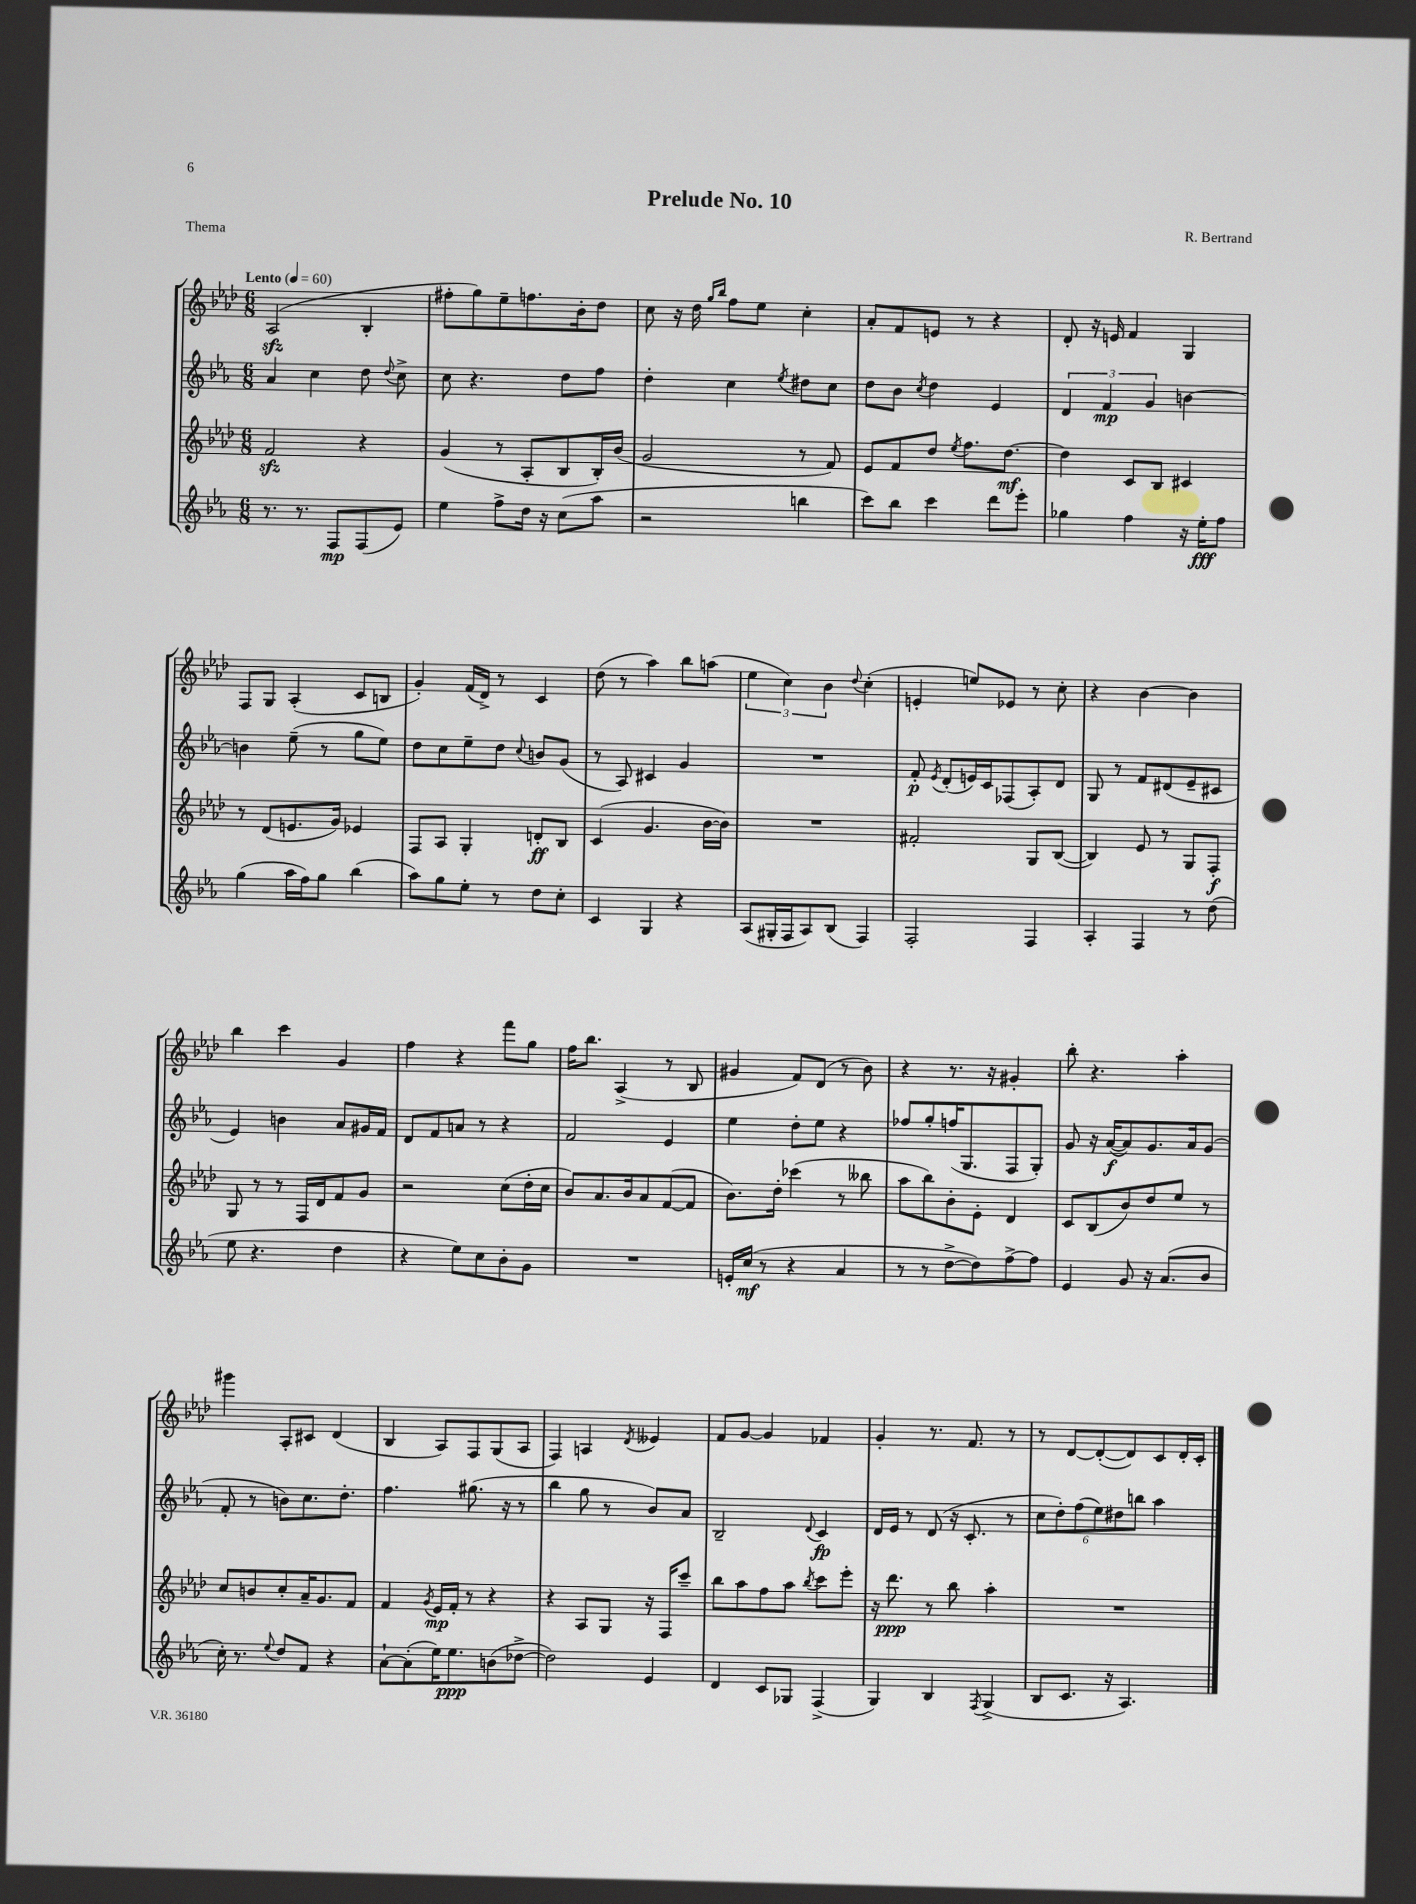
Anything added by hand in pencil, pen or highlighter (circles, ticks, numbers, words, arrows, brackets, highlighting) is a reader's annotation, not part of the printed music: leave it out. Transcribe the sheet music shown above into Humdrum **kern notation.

**kern	**dynam	**kern	**dynam	**kern	**dynam	**kern
*part4	*part4	*part3	*part3	*part2	*part2	*part1
*staff4	*staff4	*staff3	*staff3	*staff2	*staff2	*staff1
*clefG2	*	*clefG2	*	*clefG2	*	*clefG2
*k[b-e-a-]	*	*k[b-e-a-d-]	*	*k[b-e-a-]	*	*k[b-e-a-d-]
*M6/8	*	*M6/8	*	*M6/8	*	*M6/8
*MM60	*	*MM60	*	*MM60	*	*MM60
=1	=1	=1	=1	=1	=1	=1
!	!	!	!	!	!	!LO:TX:a:B:t=Lento
8.r	.	2fzz/	.	4a-/	.	(2A-zz/
8.r	.	.	.	.	.	.
.	.	.	.	4cc\	.	.
8F/L	mp	.	.	.	.	.
(8F/	.	4r	.	8dd\	.	4B-'/
.	.	.	.	8qqdd/	.	.
8e-/J)	.	.	.	8cc^\	.	.
=2	=2	=2	=2	=2	=2	=2
4ee-\	.	(4g/	.	8cc\	.	8ff#X'\L
.	.	.	.	4.r	.	8gg\)
8ff^\L	.	8r	.	.	.	8ee-~\
16dd\Jk	.	8A-'/L	.	.	.	8.ffn\
16r	.	.	.	.	.	.
(8cc\L	.	8B-/	.	8dd\L	.	.
.	.	.	.	.	.	16b-'\k
8aa-\J	.	16B-'/L)	.	8ff\J	.	8dd-\J
.	.	(16b-/JJ	.	.	.	.
=3	=3	=3	=3	=3	=3	=3
2r	.	2g/	.	4dd'\	.	8cc\
.	.	.	.	.	.	16r
.	.	.	.	.	.	16dd-\
.	.	.	.	.	.	16qqgg/LL
.	.	.	.	.	.	16qqbb-/JJ
.	.	.	.	4cc\	.	8ff\L
.	.	.	.	.	.	8ee-\J
.	.	.	.	8qee-/	.	.
4bbn\	.	8r	.	8dd#X\L	.	4cc'\
.	.	8f/)	.	8cc\J	.	.
=4	=4	=4	=4	=4	=4	=4
8ccc\L)	.	8e-/L	.	8dd\L	.	8a-'/L
8bb-\J	.	8f/	.	8b-\J	.	8f/
.	.	.	.	8qcc/	.	.
4ccc\	.	8dd-/J	.	4dd\	.	8en/J
.	.	8qee-/	.	.	.	.
.	.	8.ff\L	.	.	.	8r
8ddd\L	.	.	.	4e-/	.	4r
.	.	[8.dd-\J	mf	.	.	.
8eee-'\J	.	.	.	.	.	.
=5	=5	=5	=5	=5	=5	=5
4gg-X\	.	4dd-\]	.	6d/	.	8d-'/
.	.	.	.	.	.	16r
.	.	.	.	6f/	mp	.
.	.	.	.	.	.	16en/
4ff\	.	8c/L	.	.	.	4f/
.	.	.	.	6g/	.	.
.	.	8B-/J	.	.	.	.
16r	.	4c#X/	.	[4bn\	.	4G/
16ee-'\KL	fff	.	.	.	.	.
8ff\J	.	.	.	.	.	.
!!LO:LB:g=z
=6	=6	=6	=6	=6	=6	=6
(4gg\	.	8r	.	4bn\]	.	8F/L
.	.	(8d-/L	.	.	.	8G/J
16aa-\LL	.	8.en/	.	(8ee-~\	.	(4A-'/
16ff\J)	.	.	.	.	.	.
8gg\J	.	.	.	8r	.	.
.	.	16g/Jk)	.	.	.	.
(4bb-\	.	4e-X/	.	8gg\L	.	8c/L
.	.	.	.	8ee-\J)	.	8Bn/J
=7	=7	=7	=7	=7	=7	=7
8aa-\L)	.	8F/L	.	8dd\L	.	4g'/)
8gg\	.	8A-/J	.	8cc\	.	.
8ee-'\J	.	4G'/	.	8ee-~\	.	(16f/LL
.	.	.	.	.	.	16d-^/JJ)
8r	.	.	.	8dd\J	.	8r
.	.	.	.	8qqcc/	.	.
8dd\L	.	8dn'/L	ff	8bn/L	.	4c/
8cc'\J	.	8B-/J	.	(8g/J	.	.
=8	=8	=8	=8	=8	=8	=8
4c/	.	(4c/	.	8r	.	(8dd-\
.	.	.	.	8A-/)	.	8r
4G/	.	4.g/	.	4c#X/	.	4aa-\)
4r	.	.	.	4g/	.	8bb-\L
.	.	[16b-\LL	.	.	.	(8aan\J
.	.	16b-\JJ])	.	.	.	.
=9	=9	=9	=9	=9	=9	=9
(8A-/L	.	2.r	.	2.r	.	6ee-\
16G#X'/L	.	.	.	.	.	.
.	.	.	.	.	.	6cc\)
16F/J	.	.	.	.	.	.
8A-/)	.	.	.	.	.	.
.	.	.	.	.	.	6b-\
(8B-/J	.	.	.	.	.	.
.	.	.	.	.	.	8qqdd-/
4F/)	.	.	.	.	.	(4cc'\
=10	=10	=10	=10	=10	=10	=10
2F'/	.	2f#X'/	.	8f'/	p	4en'/
.	.	.	.	8qe-/	.	.
.	.	.	.	(8d'/L	.	.
.	.	.	.	16en/L)	.	8een/L)
.	.	.	.	16c/J	.	.
.	.	.	.	(8F-X/	.	8e-X/J
4F/	.	8G/L	.	8A-'/)	.	8r
.	.	([8B-/J	.	8d/J	.	8cc'\
=11	=11	=11	=11	=11	=11	=11
4A-'/	.	4B-/])	.	8G/	.	4r
.	.	.	.	8r	.	.
4F/	.	8e-/	.	8f/L	.	[4b-\
.	.	8r	.	(8d#X/	.	.
8r	.	8G/L	.	8e-~/	.	4b-\]
(8dd\	.	8F'/J	f	8c#X/J	.	.
!!LO:LB:g=z
=12	=12	=12	=12	=12	=12	=12
8ee-\	.	8G/	.	4e-/)	.	4bb-\
4.r	.	8r	.	.	.	.
.	.	8r	.	4bn\	.	4ccc\
.	.	16F/LL	.	.	.	.
.	.	16d-/J	.	.	.	.
4dd\	.	8f/	.	8a-/L	.	4g/
.	.	8g/J	.	16g#X/L	.	.
.	.	.	.	16f/JJ	.	.
=13	=13	=13	=13	=13	=13	=13
4r	.	2r	.	8d/L	.	4ff\
.	.	.	.	8f/	.	.
8ee-\L)	.	.	.	8an/J	.	4r
8cc\	.	.	.	8r	.	.
8b-'\	.	(8cc\L	.	4r	.	8fff\L
8g\J	.	16dd-'\L	.	.	.	8gg\J
.	.	16cc\JJ	.	.	.	.
=14	=14	=14	=14	=14	=14	=14
2.r	.	8b-/L)	.	2f/	.	16ff\KL
.	.	.	.	.	.	8.bb-\J
.	.	8.a-/	.	.	.	.
.	.	.	.	.	.	(4A-^/
.	.	16b-/k	.	.	.	.
.	.	8a-/	.	.	.	.
.	.	([8f/	.	4e-/	.	8r
.	.	8f/J]	.	.	.	8B-/
=15	=15	=15	=15	=15	=15	=15
16en'/LL	.	8.b-\L)	.	4ee-\	.	4g#X/
(16cc/JJ	mf	.	.	.	.	.
8r	.	.	.	.	.	.
.	.	16dd-'\Jk	.	.	.	.
4r	.	(4ccc-X\	.	8dd'\L	.	8f/L)
.	.	.	.	8ee-\J	.	(8d-/J
4a-/	.	8r	.	4r	.	8r
.	.	8bb--X\	.	.	.	8b-\)
=16	=16	=16	=16	=16	=16	=16
8r	.	8aa-\L	.	8ff-X/L	.	4r
8r	.	8bb-\)	.	8gg'/	.	.
[8dd^\L	.	8b-'\	.	(16ffn/K	.	8.r
.	.	.	.	8.G/	.	.
8dd\])	.	8e-'\J	.	.	.	.
.	.	.	.	.	.	16r
[8ff^\	.	4d-/	.	8F/	.	4g#X'/
8ff\J]	.	.	.	8G'/J)	.	.
=17	=17	=17	=17	=17	=17	=17
4e-/	.	8c/L	.	8g/	.	8bb-'\
.	.	(8B-/	.	16r	.	4.r
.	.	.	.	([16a-/KL	f	.
8g/	.	8b-/)	.	8a-/])	.	.
16r	.	8dd-/	.	8.g/	.	.
(8.a-/L	.	.	.	.	.	.
.	.	8ee-/J	.	.	.	4aa-'\
.	.	.	.	16a-/k	.	.
8b-/J	.	8r	.	(8g/J	.	.
!!LO:LB:g=z
=18	=18	=18	=18	=18	=18	=18
16cc'\)	.	8cc/L	.	8f'/	.	4ggg#X\
8.r	.	.	.	.	.	.
.	.	8bn/	.	8r	.	.
8qqee-/	.	.	.	.	.	.
8dd/L	.	8cc'/	.	8bn\L)	.	8A-'/L
8f/J	.	16a-~/K	.	8.cc\	.	8c#X/J
.	.	8.g/	.	.	.	.
4r	.	.	.	.	.	(4d-/
.	.	.	.	8.dd'\J	.	.
.	.	8f/J	.	.	.	.
=19	=19	=19	=19	=19	=19	=19
[8a-`\L	.	4f/	.	4.ff\	.	4B-/
(8a-'\]	.	.	.	.	.	.
.	.	8qg/	.	.	.	.
16ee-\K)	.	16e-/LL	mp	.	.	8A-/L)
8.ee-\	ppp	16f'/JJ	.	.	.	.
.	.	8r	.	(8.gg#X\	.	8F/
(8bn\	.	4r	.	.	.	(8G/
.	.	.	.	16r	.	.
[8dd-X^\J	.	.	.	8r	.	8A-/J
=20	=20	=20	=20	=20	=20	=20
2dd-\])	.	4r	.	4bb-\	.	4F/)
.	.	8A-/L	.	8gg\	.	4An/
.	.	8G/J	.	8r	.	.
.	.	.	.	.	.	8qd-/
4e-/	.	16r	.	8b-/L)	.	4e--X/
.	.	16F/KL	.	.	.	.
.	.	8ccc~/J	.	8a-/J	.	.
=21	=21	=21	=21	=21	=21	=21
4d/	.	8bb-\L	.	2B-~/	.	8f/L
.	.	8aa-\	.	.	.	[8g/J
8c/L	.	8ff\	.	.	.	4g/]
8G-X/J	.	8aa-\J	.	.	.	.
.	.	8qbb-/	.	8qqd/	.	.
(4F^/	.	8ccc\L	.	4c/	fp	4f-X/
.	.	8eee-'\J	.	.	.	.
=22	=22	=22	=22	=22	=22	=22
4G/)	.	16r	.	16d/LL	.	4g'/
.	.	8.ddd-\	ppp	16e-/JJ	.	.
.	.	.	.	8r	.	.
4B-/	.	8r	.	(8d/	.	8.r
.	.	8bb-\	.	16r	.	.
.	.	.	.	8.c'/	.	8.f/
8qF/	.	.	.	.	.	.
(4G^/	.	4aa-'\	.	.	.	.
.	.	.	.	8r	.	8r
=23	=23	=23	=23	=23	=23	=23
8B-/L	.	2.r	.	12cc\L	.	8r
.	.	.	.	12dd'\)	.	.
8.c/J	.	.	.	.	.	[8d-/L
.	.	.	.	(12ff\	.	.
.	.	.	.	12ee-\)	.	(8d-'/_
16r	.	.	.	.	.	.
.	.	.	.	12dd#X\	.	.
4.A-/)	.	.	.	.	.	8d-/])
.	.	.	.	12bbn\J	.	.
.	.	.	.	4aa-\	.	8c/
.	.	.	.	.	.	16d-'/L
.	.	.	.	.	.	16c'/JJ
==	==	==	==	==	==	==
*-	*-	*-	*-	*-	*-	*-
